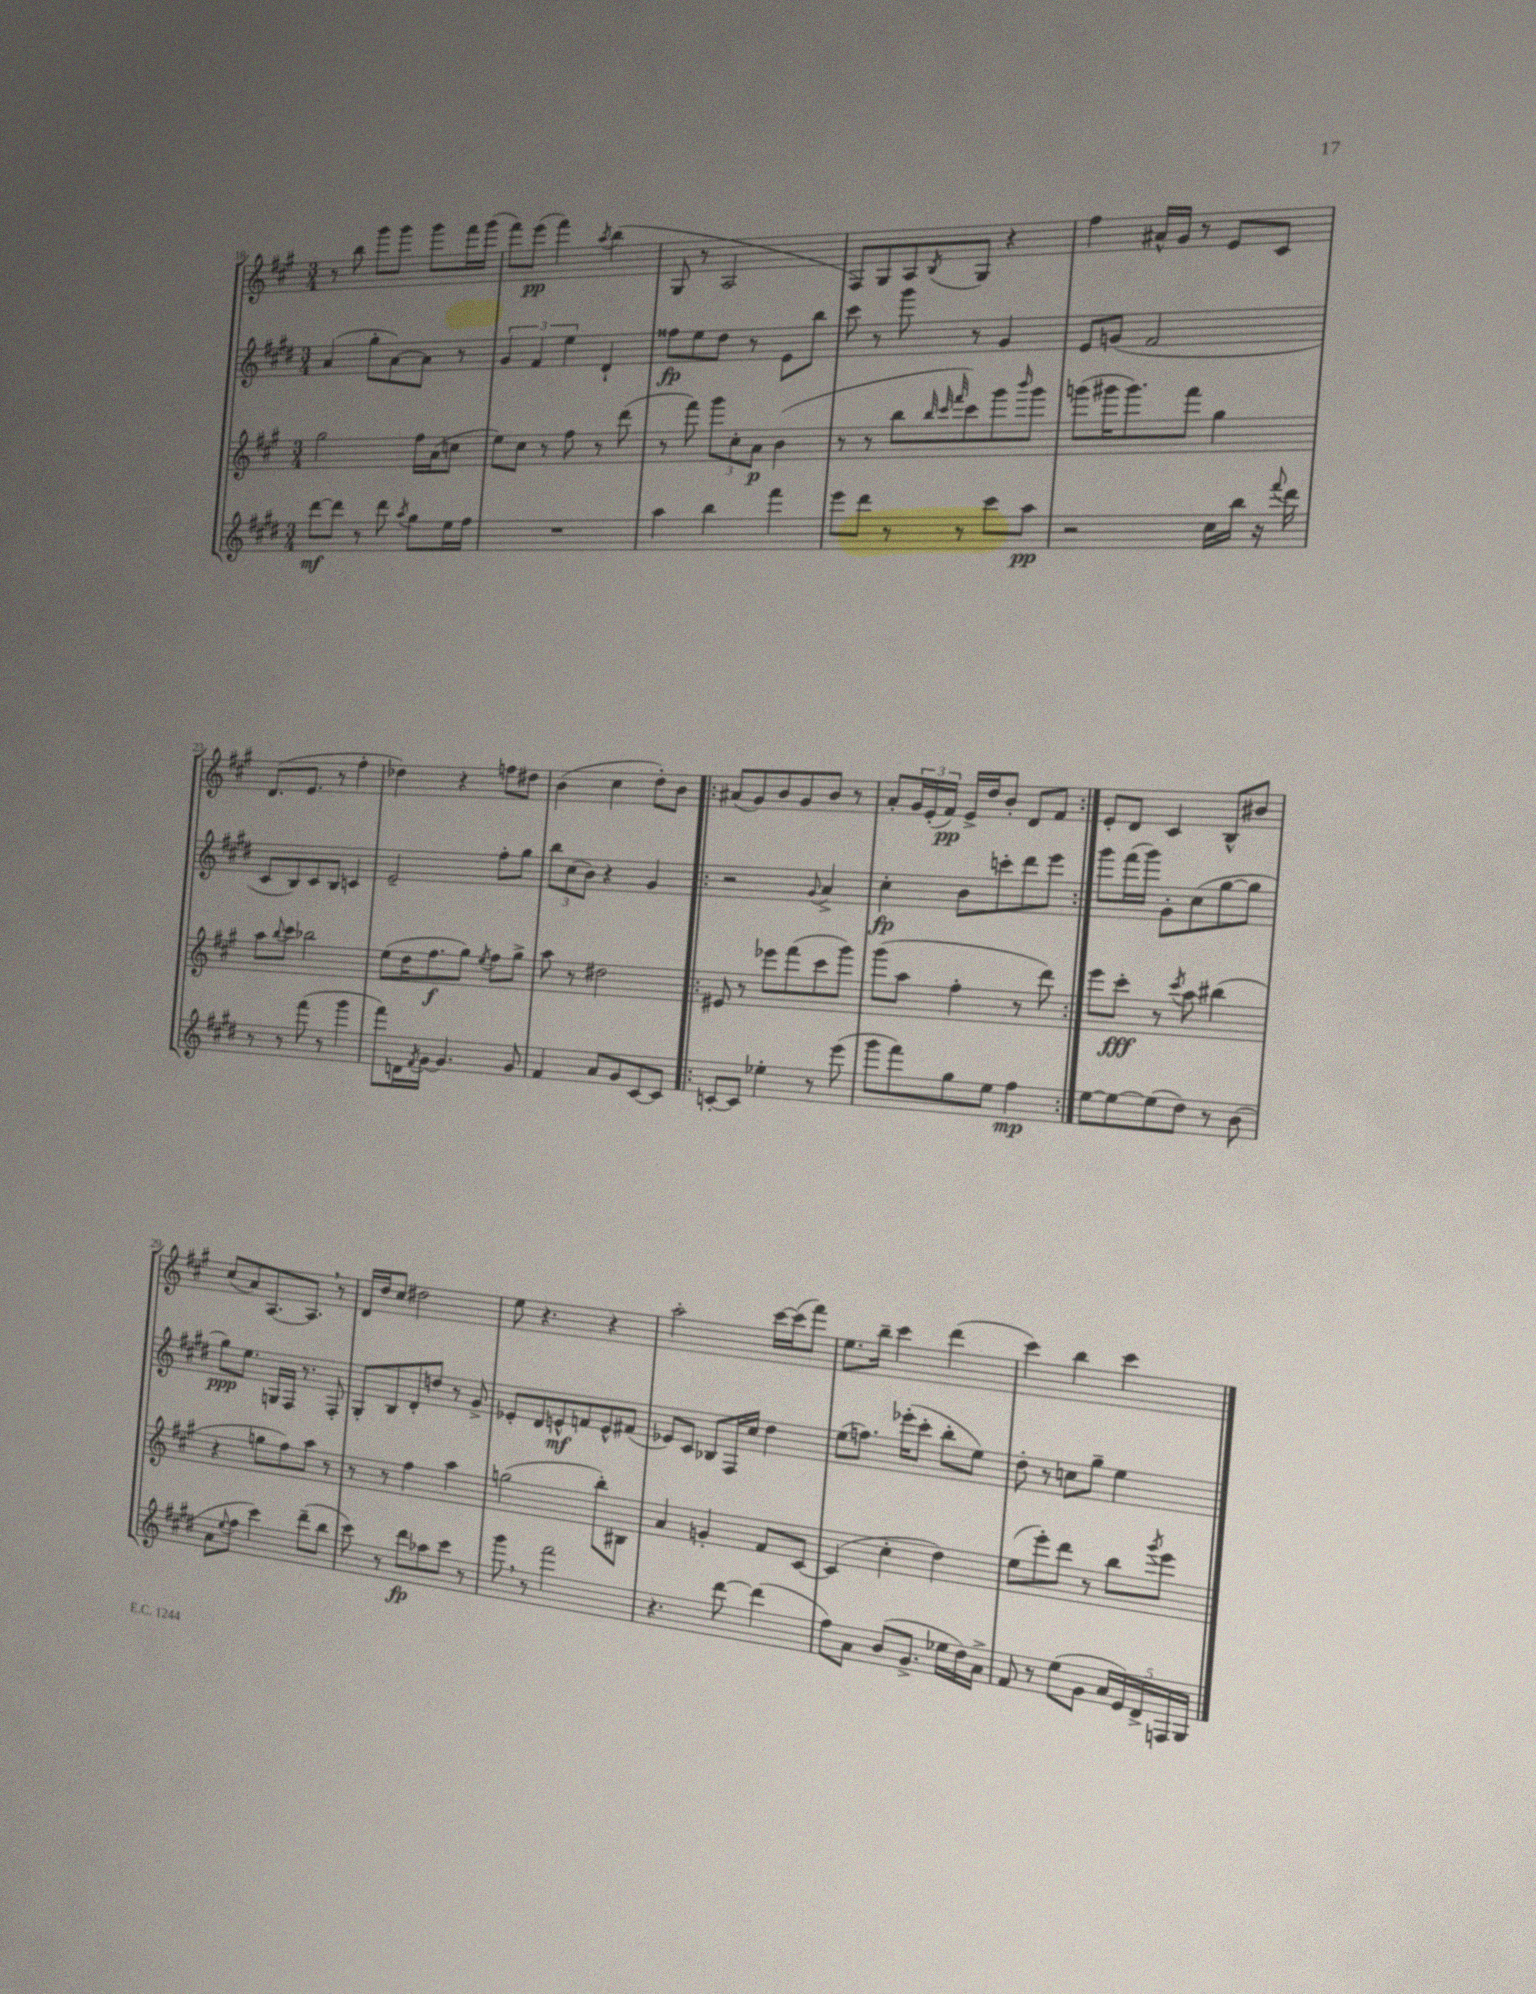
<<
\new StaffGroup <<
\new Staff = "s0" {
    \clef treble \key a \major \numericTimeSignature \time 3/4
    r8 b''8 gis'''8 gis'''8 gis'''8 fis'''16 gis'''16( |
    fis'''8) e'''8\pp( fis'''4) \acciaccatura { a''8 } b''4( |
    gis8 r8 a2 |
    fis8) gis8 a8 \acciaccatura { b8 } gis8 r4 |
    fis''4 ais'16-^ gis'16 r8 e'8 cis'8 |
    d'8.( e'8. r8 fis''4-. |
    des''4) r4 f''8 dis''8 |
    b'4( cis''4 d''8-.) b'8 |
    \repeat volta 2 { ais'8( gis'8) b'8 gis'8 b'8 r8 |
    a'8-. \tuplet 3/2 { gis'16 e'16-.( fis'16\pp) } e'16-> d''16 b'8-. d'8 fis'8 | }
    e'8-. d'8 cis'4 b8-^ bis'8 |
    cis''8( a'8) a8.~ a8. \breathe r8 |
    d'16 d''16 cis''8 dis''2 |
    e''8 r4. r4 |
    a''2-. cis'''16~ cis'''16( fis'''8) |
    e''8. b''16-- cis'''4 d'''4( |
    cis'''4) b''4 cis'''4 \bar "|." |
}
\new Staff = "s1" {
    \clef treble \key e \major \numericTimeSignature \time 3/4
    a'4( gis''8-. a'8~) a'8 r8 |
    \tuplet 3/2 { gis'4 fis'4 e''4 } dis'4-! |
    fisis''8\fp e''8 dis''8 r8 e'8 b''8 |
    cis'''8 r8 gis'''8 r8 gis'4 |
    e'8 g'8( fis'2 |
    cis'8 b8) cis'8 b8 c'4 |
    e'2-- fis''8-. gis''8 |
    \tuplet 3/2 { b''8 cis''8( b'8) } r4 gis'4 |
    \repeat volta 2 { r2 \appoggiatura { gis'8 } a'4-> |
    cis''4-.\fp b'8 c'''8-. dis'''8 e'''8 | }
    gis'''8 fis'''16( gis'''16) gis'8-. cis''8( gis''8~ gis''8 |
    gis''8\ppp) e''8. g16 fis16 r8. fis8-. |
    gis8-. b8 dis'8-. d''8 r8 gis'8-> |
    ees'8-. dis'8 e'8-^\mf f'8 e'8-^ fis'8( |
    ees'8) cis'8 bes8 fis16 cis''16 dis''4 |
    e''8( f''8.) ees'''16-.( cis'''8-. b''8-. e''8) |
    dis''8-. r8 c''8 gis''8-- e''4 \bar "|." |
}
\new Staff = "s2" {
    \clef treble \key a \major \numericTimeSignature \time 3/4
    gis''2 fis''16 a'16( c''8 |
    e''8) cis''8 r8 fis''8 r8 d'''8( |
    r8 fis'''8) \tuplet 3/2 { gis'''8 cis''8-. a'8\p } b'4( |
    r8 r8 b''8 \grace { b''32 cis'''32 fis'''32 } cis'''8) gis'''8 \grace { b'''16 } gis'''8 |
    g'''8( gis'''16 gis'''8.) fis'''8 gis''4 |
    a''8 \appoggiatura { b''8 } cis'''8 bes''2 |
    e''8( d''16 fis''8.\f gis''8) \acciaccatura { e''8 } fis''8 gis''8-> |
    a''8 r8 dis''2 |
    \repeat volta 2 { eis'8 r8 ees'''8 fis'''8( cis'''8 gis'''8) |
    gis'''8( a''8 fis''4-. r8 d'''8) | }
    e'''8 cis'''8-.\fff r8 \acciaccatura { cis'''8 } a''8 bis''4( |
    r4 g''8 fis''8) a''8 r8 |
    r8 r8 fis''4 a''4 |
    g''2( b''8-.) bis8 |
    a'4 g'4-. fis'8 cis'8~ |
    cis'4( cis''4-. d''4) |
    e''8( e'''8-.) d'''8 r8 b''8 \acciaccatura { gis'''8 } e'''8 \bar "|." |
}
\new Staff = "s3" {
    \clef treble \key e \major \numericTimeSignature \time 3/4
    dis'''8~\mf dis'''8 r8 dis'''8 \acciaccatura { a''8 } gis''8 e''16 fis''16 |
    R2. |
    a''4 b''4 fis'''4 |
    e'''8 dis'''8 r8 r8 cis'''8 a''8\pp |
    r2 cis''16 b''16 r16 \appoggiatura { fis'''8 } dis'''16 |
    r8 r8 fis'''8( r8 gis'''4 |
    fis'''8) d'16 \acciaccatura { fis'8 } gis'16~ gis'4. gis'8 |
    fis'4 a'8 gis'8 cis'8~ cis'8 |
    \repeat volta 2 { c'8~-. c'8 ees''4-. r8 e'''8( |
    gis'''8 fis'''8) gis''8 e''8 fis''4\mp | }
    e''8~ e''8~ e''8( dis''8) r8 b'8( |
    a'8 \appoggiatura { e''8 } fis''8 cis'''4) dis'''8--( b''8 |
    cis'''8) r8 dis'''8\fp aes''8 cis'''8 r8 |
    gis'''8 \breathe r8 fis'''2 |
    r4. dis'''8~ dis'''4( |
    fis''8) a'8 b'8( gis'8.-> ees''16 dis''16) a'16-> |
    fis'8 r8 e''8( gis'8 \tuplet 5/4 { a'16 e'16) dis'16-> f16 gis16 } \bar "|." |
}
>>
>>
\layout { \context { \Score currentBarNumber = #18 } }
